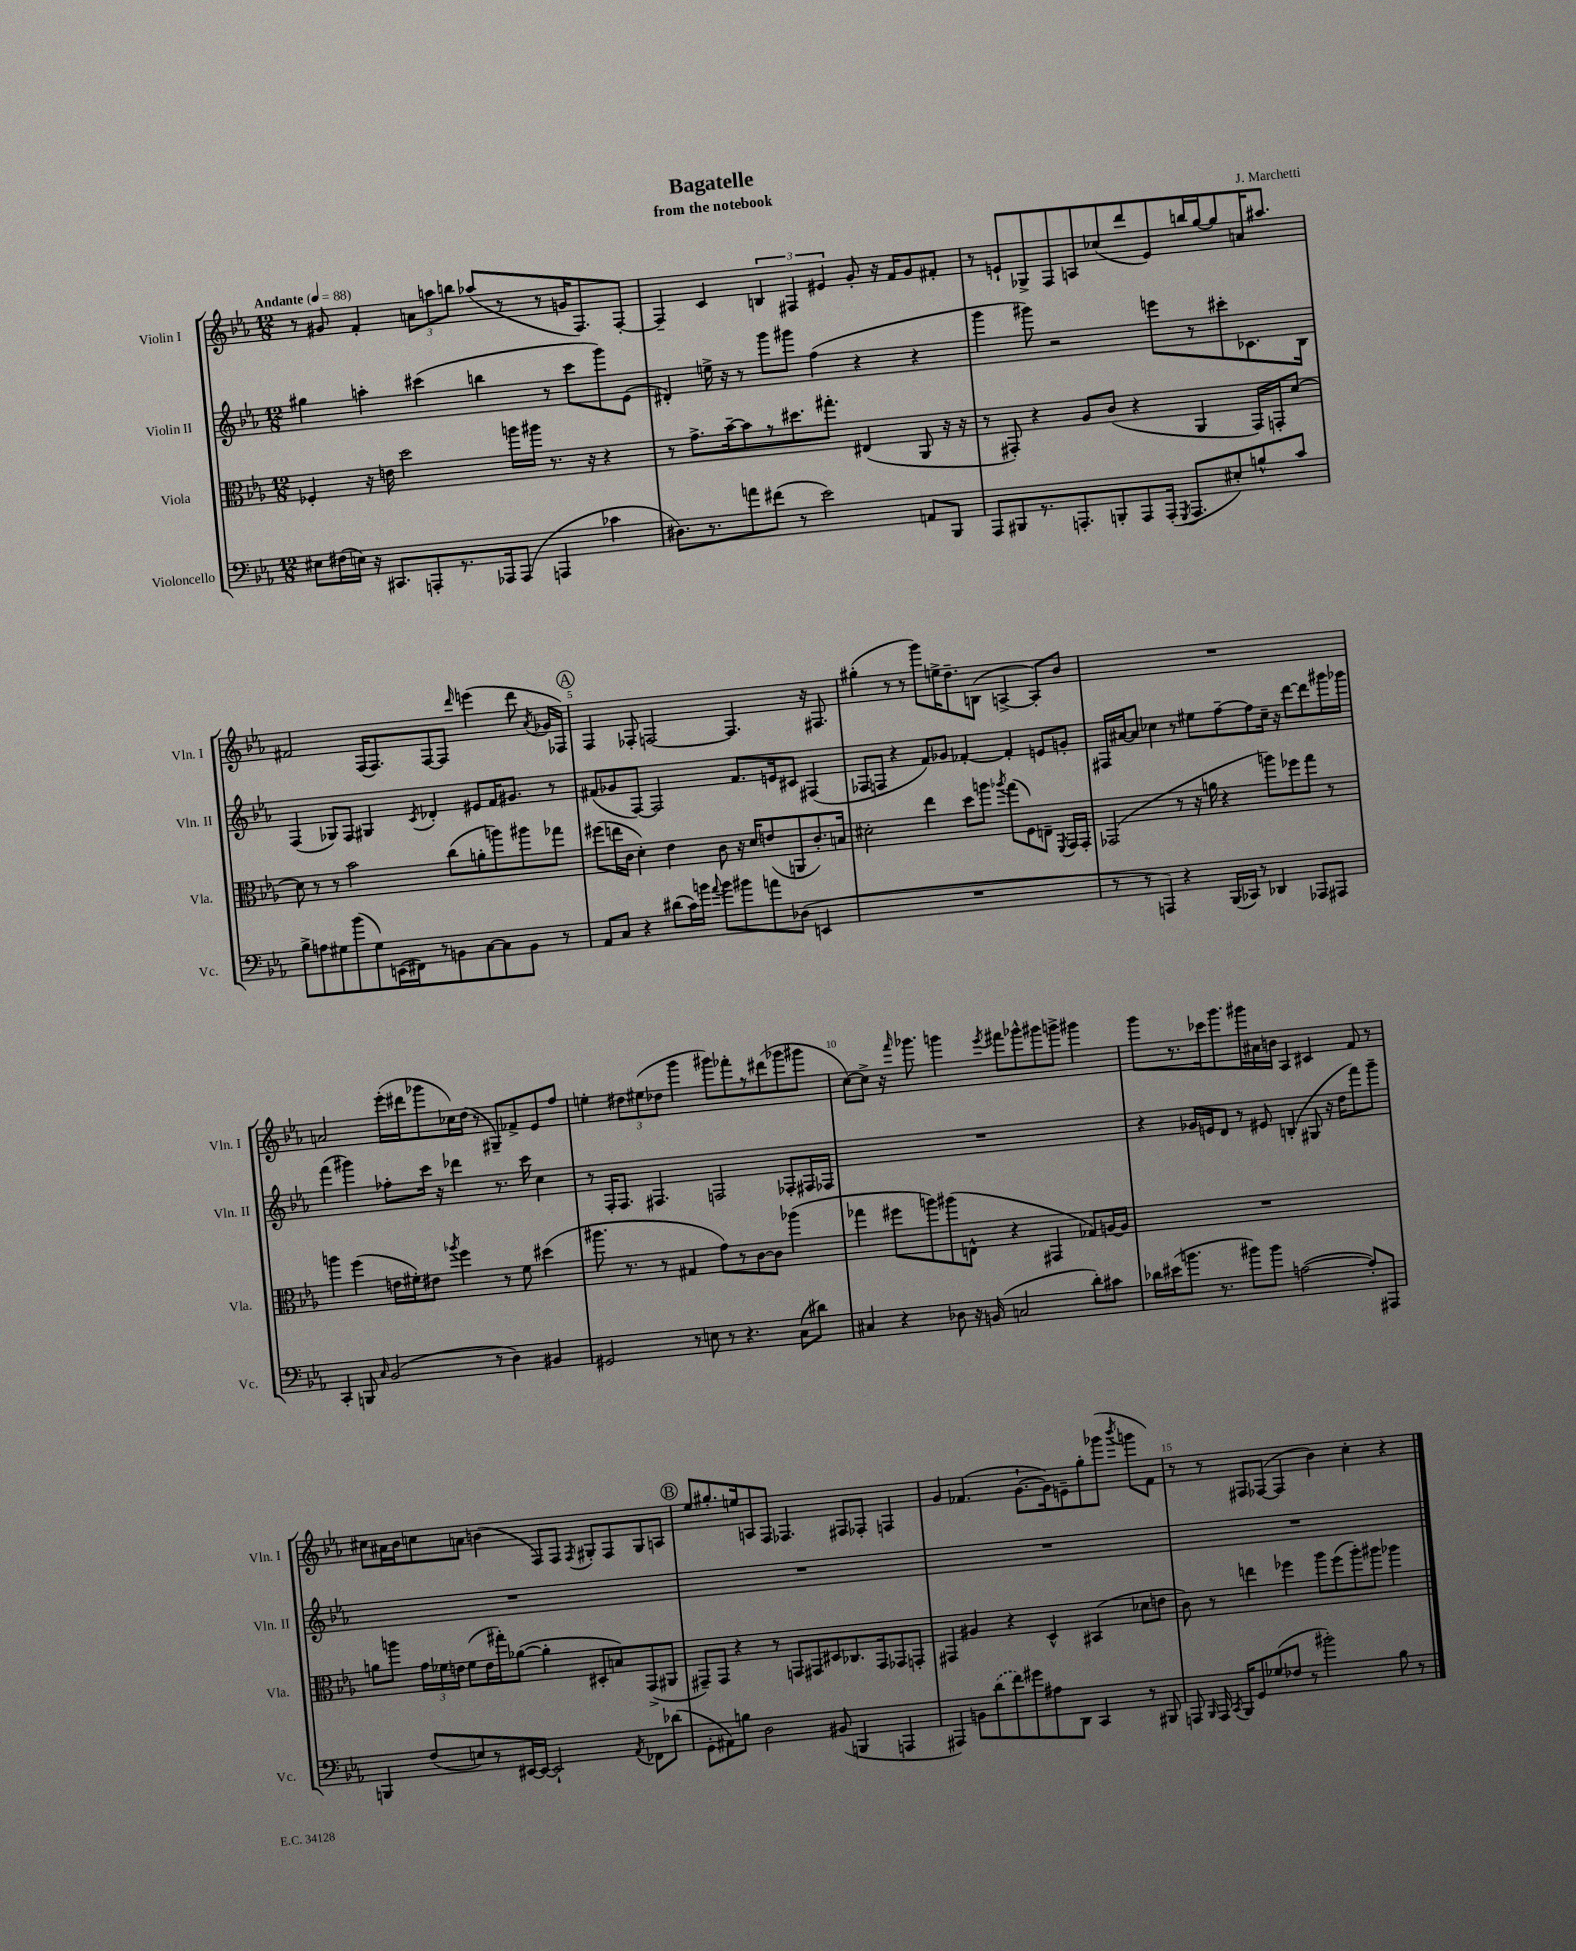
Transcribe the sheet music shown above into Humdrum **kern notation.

**kern	**kern	**kern	**kern
*part4	*part3	*part2	*part1
*staff4	*staff3	*staff2	*staff1
*I"Violoncello	*I"Viola	*I"Violin II	*I"Violin I
*I'Vc.	*I'Vla.	*I'Vln. II	*I'Vln. I
*clefF4	*clefC3	*clefG2	*clefG2
*k[b-e-a-]	*k[b-e-a-]	*k[b-e-a-]	*k[b-e-a-]
*M12/8	*M12/8	*M12/8	*M12/8
*MM88	*MM88	*MM88	*MM88
=1	=1	=1	=1
!	!	!	!LO:TX:a:B:t=Andante
8E#X\L	4F-X'/	4gg#X\	8r
(16F#X\L	.	.	8g#X/
16En\JJ)	.	.	.
16r	16r	4aan'\	4f'/
8.CC#X/L	16en\	.	.
.	2dd\	.	.
8AAAn'/	.	(4ccc#X\	12an\L
.	.	.	12aan\
8.r	.	.	.
.	.	.	12bbn\J
.	.	4bbn\	(8aa-X/L
16AAA-X/k	.	.	.
(8AAA-/J	16aan\LL	.	8r
.	16aa#X\JJ	.	.
4AAAn/	8.r	8r	8r
.	.	8ccc#\L	16gn/K
.	16r	.	8.F/)
4c-X\	4r	8ggg\)	.
.	.	(8e-\J	[8F'/J
=2	=2	=2	=2
8.D#X\L)	8r	4d#X'/)	4F~/]
.	8.g^\L	.	.
8.r	.	.	.
.	.	16een^\	4c/
.	[16b-~\k	16r	.
8an\	8b-\]	8r	.
(8f#X\J	8r	8ggg\L	6Bn/
8r	8.dd#X\	8ggg#X\J	.
.	.	.	6F#X/
2e-\)	.	(4ff\	.
.	8.gg#X'\J	.	.
.	.	.	6e#X/
.	(4E#X/	4r	8g'/
.	.	.	16r
.	.	.	16f/KL
8AAn/L	8AA-/	4r	8g/
8BBB-/J	16r	.	8f#X'/J
.	16r	.	.
=3	=3	=3	=3
8AAA-/L	8r	4ggg\	8r
8BBB#X/	8GG#X'/)	.	8en`/L
8.r	4r	8ggg#X\)	8G-X^/
.	.	2r	8F/
8.AAAn'/	.	.	.
.	8A-/L	.	8An/
8BBBn'/	(8c/J	.	(8cc-X/
8AAA/	4r	.	8ddd/
(16AAA'/Jk	.	8eeen\L	8e/)
8qGGG/	.	.	.
8.AAA/L	.	.	.
.	4AA-/	8r	16bbn/L
.	.	.	[16gg/J
8E#X'/)	.	8ccc#X'\	8gg/]
8Bn^^/	16GG#/LL)	8.c-X\	16an/K
.	16GGn'/J	.	8.aa#X/J
8c/J	[8d/J	.	.
.	.	16B-\Jk	.
!!LO:LB:g=z
=4	=4	=4	=4
8B-^\L	8d\]	(4F/	2f#X/
8An\	8r	.	.
8G#X\	8r	8G-X/L)	.
(8b-\	2b-\	8F/J	.
8G#\)	.	4G#X/	(16F/KL
.	.	.	8.F/)
(16EEn\L	.	.	.
16FF#X\J)	.	.	.
.	.	8qc/	.
8r	.	4d-X'/	[8F/
8BBn\	(8cc\L	.	8F/J]
.	.	.	16qqddd/
[8C\	8an'\	8e#X/L	(4eeen\
8C\]	8aan\)	16f/K	.
.	.	8.g#X/J	.
8BB\J	8aa#X\	.	8ddd\
.	.	.	8qa-/
8r	8gg-X\J	8r	16g-X/LL
.	.	.	16F-X/JJ)
!!LO:REH:place=s1:t=A
=5	=5	=5	=5
8AA-/L	(8ff#X\L	(8f#X/L	4F/
8C/J	16een\L	8g-X/	.
.	16c\JJ	.	.
4r	4d'\)	[8F/J)	8F-X'/
.	.	2F/]	[2Fn/
(8d#X\L	4e-\	.	.
16c\L)	.	.	.
16bn\JJ	.	.	.
8qqa-/	.	.	.
8b\L	8c\	.	.
8b#X\	16r	8.f#/L	4.F/]
.	16d/KL	.	.
8an\	(8en/	.	.
.	.	16en/k	.
(8D-X\J	8AAn/	8c#X/J	.
4EEn/	8.c'/)	(4F#X/	16r
.	.	.	8.F#X/
.	16Bn/Jk	.	.
=6	=6	=6	=6
1.r	2d#X'\	8F-X/L	(4gg#X'\
.	.	8Fn/J	.
.	.	4r	8r
.	.	.	8r
.	4ee-\	8f/L)	8ggg\L)
.	.	8g-X/J	16een^\K
.	.	.	8.dd~\
.	8dd\L	[4f-X'/	.
.	8aan\J	.	(8Bn\J
.	8qaa-X/	.	.
.	(8gg\L	4f-'/]	[4An^/
.	8F\)	.	.
.	8En~\J	8en/L	8A'/L])
.	8qFF/	.	.
.	16GG/LL	8gn'/J	8b-/J
.	16GG'/JJ	.	.
=7	=7	=7	=7
8r	(2GG-X/	16F#X/LL	1.r
.	.	[16a#X/J	.
8r	.	8a#/J]	.
4AAAn/)	.	4cc-X\	.
4r	8r	8r	.
.	16r	8ee#X\L	.
.	16an\	.	.
(16BBB-/LL	4r	[8ff~\	.
16CC-X/JJ)	.	.	.
8r	.	8ff\]	.
4DD-X/	8aan\L)	16cc-~\Jk	.
.	.	16r	.
.	8ff-X\	[8ddd\L	.
8AAA-X/L	8gg\J	8ddd\]	.
8AAA#X/J	8r	16ggg#X\L	.
.	.	16ggg-X\JJ	.
!!LO:LB:g=z
=8	=8	=8	=8
4CC'/	4aan\	(4fff\	2an/
8BBBn/	(4ff\	4ggg#X\)	.
16qqC/	.	.	.
(2BB-/	.	.	.
.	16en\LL	8ff-X'\L	(16eee-'\LL
.	16f#X'\J)	.	16ddd#X\J
.	8e#X\J	16ccc\Jk	8ggg-X\
.	.	16r	.
.	8qaa-X/	.	.
.	4ff\	4ddd-X\	16cc-X\L)
.	.	.	(16dd\JJ
8r	.	.	8r
4D\)	8r	8.r	8G#X~/L)
.	8f#\	.	8f-X^/
.	.	16ccc\	.
4BB#X/	(4dd#X\	4cc\	8e-/
.	.	.	8ff/J
=9	=9	=9	=9
2GG#X/	8.aa#X\	8r	4een'\
.	.	16F'/KL	.
.	8.r	8.F/J	.
.	.	.	12dd#X\L
.	.	.	(12ee#X\
.	8r	4.F#X/	.
.	.	.	12dd-X\J
8r	4G#X/	.	4ggg\
8En\	.	.	.
8r	8g\L)	2Fn/	8ggg#X\L)
4.r	8r	.	8fff-X'\
.	[8c\	.	8r
.	8c\J]	.	(8ddd#X\
(8C\L	(4aa-X\	8F-X'/L	8ggg-X\
8d#X\J)	.	16F#X/L	8ggg#X\J
.	.	16F-X/JJ	.
=10	=10	=10	=10
4C#X/	4gg-X\	1.r	[8cc\L)
.	.	.	8cc^\J]
4r	8ff#X\L	.	16r
.	.	.	16qqfff/
.	.	.	8.ggg-X\
.	8aan\)	.	.
8D-X\	(8aa#X\	.	4gggn\
16r	8En^^\J	.	.
(16BBn/	.	.	.
.	.	.	8qeee-/
2Cn/	4r	.	8fff#X\L
.	.	.	8ggg-X^^\
.	4GG#X/	.	8ggg#X\
.	.	.	8gggn^\J
8d'\L)	8G-X/L)	.	4ggg#X\
8c#X\J	[16An/L	.	.
.	16A/JJ]	.	.
=11	=11	=11	=11
16d-X\LL	1.r	4r	8ggg\L
(16e#X\J	.	.	.
8.bn\J	.	.	8.r
.	.	16g-X/LL	.
8.r	.	16en/J	16ccc-X\k
.	.	8d/J	8.ggg\
8b#X\L)	.	8r	.
.	.	.	16ggg#X\L
8b#\J	.	8e#X/	16a#X\
.	.	.	16bn\JJ
([2An\	.	(4Bn'/	4A-/
.	.	8G#X/	4c#X/
.	.	16r	.
.	.	16dd\KL	.
8A'/L])	.	8fff\)	8f/
8AAA#X/J	.	8ggg~\J	8r
!!LO:LB:g=z
=12	=12	=12	=12
4BBBn/	8an\L	1.r	8cc#X\L
.	8aan\J	.	16a#X\L
.	.	.	16b-\J
(8F/L	24g\LL	.	8ccn\
.	24f-X\	.	.
.	24en\JJ	.	.
8En/)	(8f-\L	.	8an\J
8r	16e\L	.	(4bn\
.	16gg#X'\J)	.	.
[16EE#X/L	([8a-X\J	.	.
16EE#/JJ_	.	.	.
2EE#`/]	4a-'\]	.	8F/L)
.	.	.	8F/J
.	.	.	8qF/
.	8D#X'/L	.	8G#X'/L
.	8Bn/)	.	8F/
8qAA-/	.	.	.
8FF-X\L	(8GG^/	.	8G#/
(8d-X\J	8AA#X/J	.	8An/J
!!LO:REH:place=s1:t=B
=13	=13	=13	=13
8GG'\L	8GG#X~/L)	1.r	8ee-/L
8AA#X\)	8GG#/J	.	8.gg#X'/
8Bn\J	4r	.	.
.	.	.	16een/k
2D\	.	.	8An/
.	8r	.	8F/J
.	8GGn/L	.	4.F-X/
.	8GG#X/	.	.
(8BB#X/	8D#X/	.	.
4BBBn/	8.C-X/	.	8F#X/L
.	.	.	8F-X'/J
.	16GG#/k	.	.
4AAAn/	8GG-X/	.	4Fn/
.	8GGn'/J	.	.
=14	=14	=14	=14
4AAA#X/)	4GG#X/	1.r	4g/
8BBn\L	4A#X/	.	(4.f-X/
(8d\	.	.	.
8f\)	4r	.	.
8g#X\	.	.	[8.g`\L
8A#X\	4D^^/	.	.
.	.	.	16g\k])
8DD\J	.	.	8en~\
4CC/	(4BB#X/	.	8gg'\
.	.	.	(8ggg-X\J
.	.	.	8qbbb-/
8r	8d-X\L	.	8gggn\L
8BBB#X/	8en\J	.	8f-\J)
=15	=15	=15	=15
8AAAn/	8c\)	1.r	8r
16qqBBB-/	.	.	.
16AAA/	8r	.	8r
8qCC/	.	.	.
16BBB-/KL	.	.	.
8GG/	4een\	.	8F#X/L
(8G-X/	.	.	([8F-X/J
8F-X/J	4ff-X\	.	4F-/]
8r	.	.	.
2b#X'\)	8aa-\L	.	4b-\)
.	(8ff-\	.	.
.	8aa-'\)	.	4cc'\
.	8aa#X\J	.	.
8B-\	4aa-X\	.	4r
8r	.	.	.
==	==	==	==
*-	*-	*-	*-
